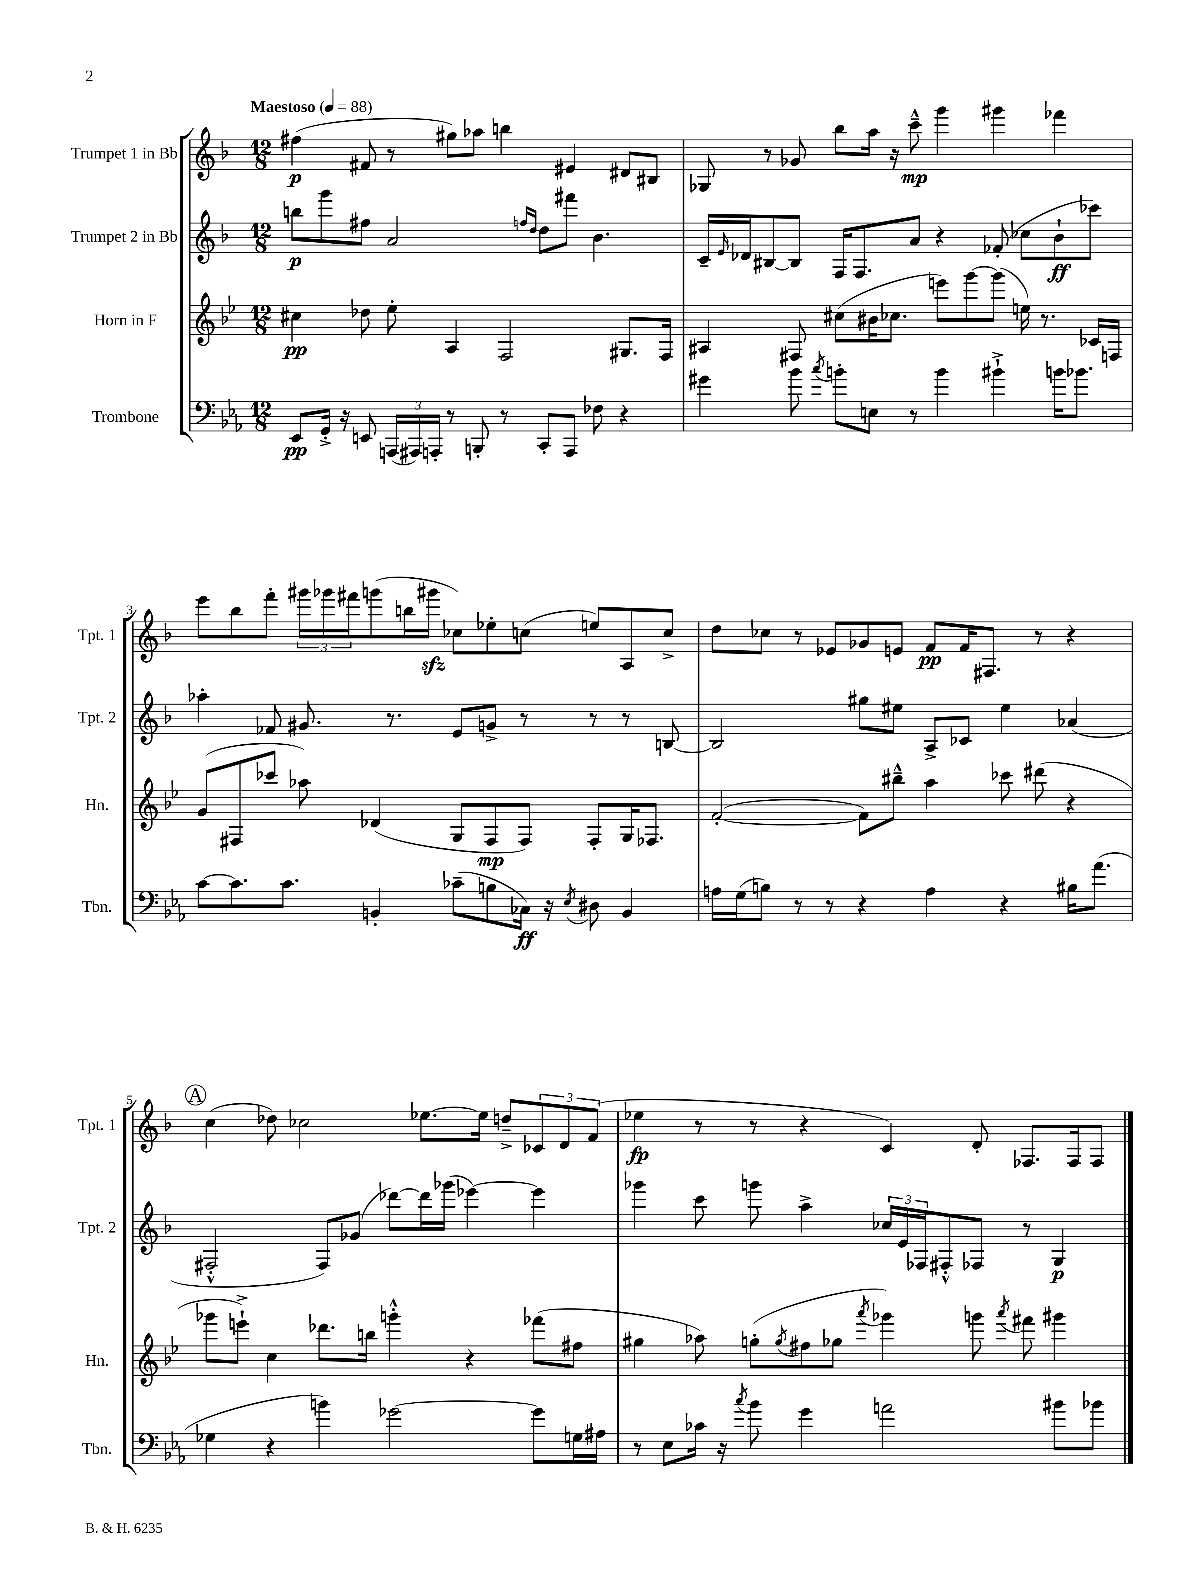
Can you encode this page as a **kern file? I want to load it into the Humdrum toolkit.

**kern	**kern	**kern	**kern
*staff4	*staff3	*staff2	*staff1
*clefF4	*clefG2	*clefG2	*clefG2
*k[b-e-a-]	*k[b-e-]	*k[b-]	*k[b-]
*M12/8	*M12/8	*M12/8	*M12/8
*MM88	*MM88	*MM88	*MM88
8EE-/L	4cc#\	8bb\L	(4ff#\
16GG'^/Jk	.	8ggg\	.
16r	.	.	.
8EE/	8dd-\	8ff#\J	8f#/
(24AAA/LL	8ee-'\	2a/	8r
24AAA#/)	.	.	.
24AAA'/JJ	.	.	.
8r	4A/	.	8gg#\L)
8BBB'/	.	.	8aa-\J
8r	2F/	.	4bb\
.	.	16qqff/LL	.
.	.	16qqdd/JJ	.
8CC'/L	.	8dd\L	.
8AAA/J	.	8fff#\J	4e#/
8F-\	.	4.b-\	.
4r	8.G#/L	.	8d#/L
.	.	.	8B#/J
.	16F/Jk	.	.
=	=	=	=
4g#\	4A#/	16c~/LL	8G-/
.	.	16qqe/	.
.	.	16d-/J	.
.	.	[8B#/	8r
8b-\	8F#/	8B#/]J	8g-/
8qcc/	.	.	.
8b'\L	(8cc#\L	16F/LK	8bb-\L
.	.	8.F/	.
8E\J	16b#\K	.	16aa\Jk
.	8.cc-\J	.	16r
8r	.	8a/J	8ccc~^^\
4b\	8eee\L)	4r	4ggg\
.	[8ggg\	.	.
4b#`^\	(8ggg\]J	(8f-'/	4ggg#\
.	16ee\)	8cc-\L	.
.	8.r	.	.
16b\LK	.	8b-`\	4fff-\
8.b-\J	.	.	.
.	16c-/LL	8ccc-\J)	.
.	16F/JJ	.	.
=	=	=	=
[8c\L	(8g/L	4aa-'\	8eee\L
8.c\]	8F#/	.	8bb-\
.	8ccc-/J	8f-/	8fff'\J
8.c\J	.	.	.
.	8aa-\)	8.g#/	24ggg#\LL
.	.	.	24ggg-\
.	.	.	24fff#\J
4BB'/	(4d-/	.	(8ggg\
.	.	8.r	.
.	.	.	16bb\L
.	.	.	16ggg#\JJ
(8c-~\L	8G/L	8e/L	8cc-\L)
8B\	8F#/	8g^/J	8ee-'\
16C-\Jk)	8F#/J)	8r	(8cc\J
16r	.	.	.
8qE-/	.	.	.
8D#\	8F#'/L	8r	8ee/L)
4BB/	16G/K	8r	8A/
.	8.F-/J	.	.
.	.	[8B/	8cc^/J
=	=	=	=
16A\LL	([2f'/	2B/]	8dd\L
(16G\J	.	.	.
8B\J)	.	.	8cc-\J
8r	.	.	8r
8r	.	.	8e-/L
4r	8f\]L)	8gg#\L	8g-/
.	8bb#~^^\J	8ee#\J	8e/J
4A\	4aa\	8A^/L	8f/L
.	.	8c-/J	16f/K
.	.	.	8.F#/J
4r	8ccc-\	4ee#\	.
.	(8ddd#\	.	8r
16B#\LK	4r	(4a-/	4r
(8.a-\J	.	.	.
=	=	=	=
4G-\	8ggg-\L	2F#'^^/	(4cc\
.	8eee`^\J)	.	.
4r	4cc\	.	8dd-\)
.	.	.	2cc-\
4b\)	8.ddd-\L	8F#/L)	.
.	.	(8g-/J	.
.	16bb\Jk	.	.
[2g-\	4ggg'^^\	[8ddd-\L)	.
.	.	16ddd-\]L	[8.ee-\L
.	.	(16ggg-\JJ	.
.	4r	[4eee-\)	.
.	.	.	16ee-\]Jk
.	.	.	8dd~^/L
8g-\]L	(8fff-\L	4eee-\]	12c-/
.	.	.	12d/
16G\L	8ff#\J	.	.
.	.	.	(12f/J
16A#\JJ	.	.	.
=	=	=	=
8r	4gg#\	4ggg-\	4ee-\
8E-\L	.	.	.
16c-\Jk	8aa-\)	8ccc\	8r
16r	.	.	.
8qcc/	.	.	.
8b-\	(8gg'\L	8ggg\	8r
.	8qgg/	.	.
4g\	8ff#\	4aa^\	4r
.	8gg-\J	.	.
.	8qaaa/	.	.
2a\	4ggg-\)	24cc-/LL	4c/)
.	.	24e/	.
.	.	24F-/J	.
.	.	8F#'^^/	.
.	8ggg\	8F-/J	8d'/
.	8qaaa/	.	.
.	8fff#\	8r	8.F-/L
8b#\L	4ggg#\	4G/	.
.	.	.	16F-/k
8b-\J	.	.	8F-/J
==	==	==	==
*-	*-	*-	*-
